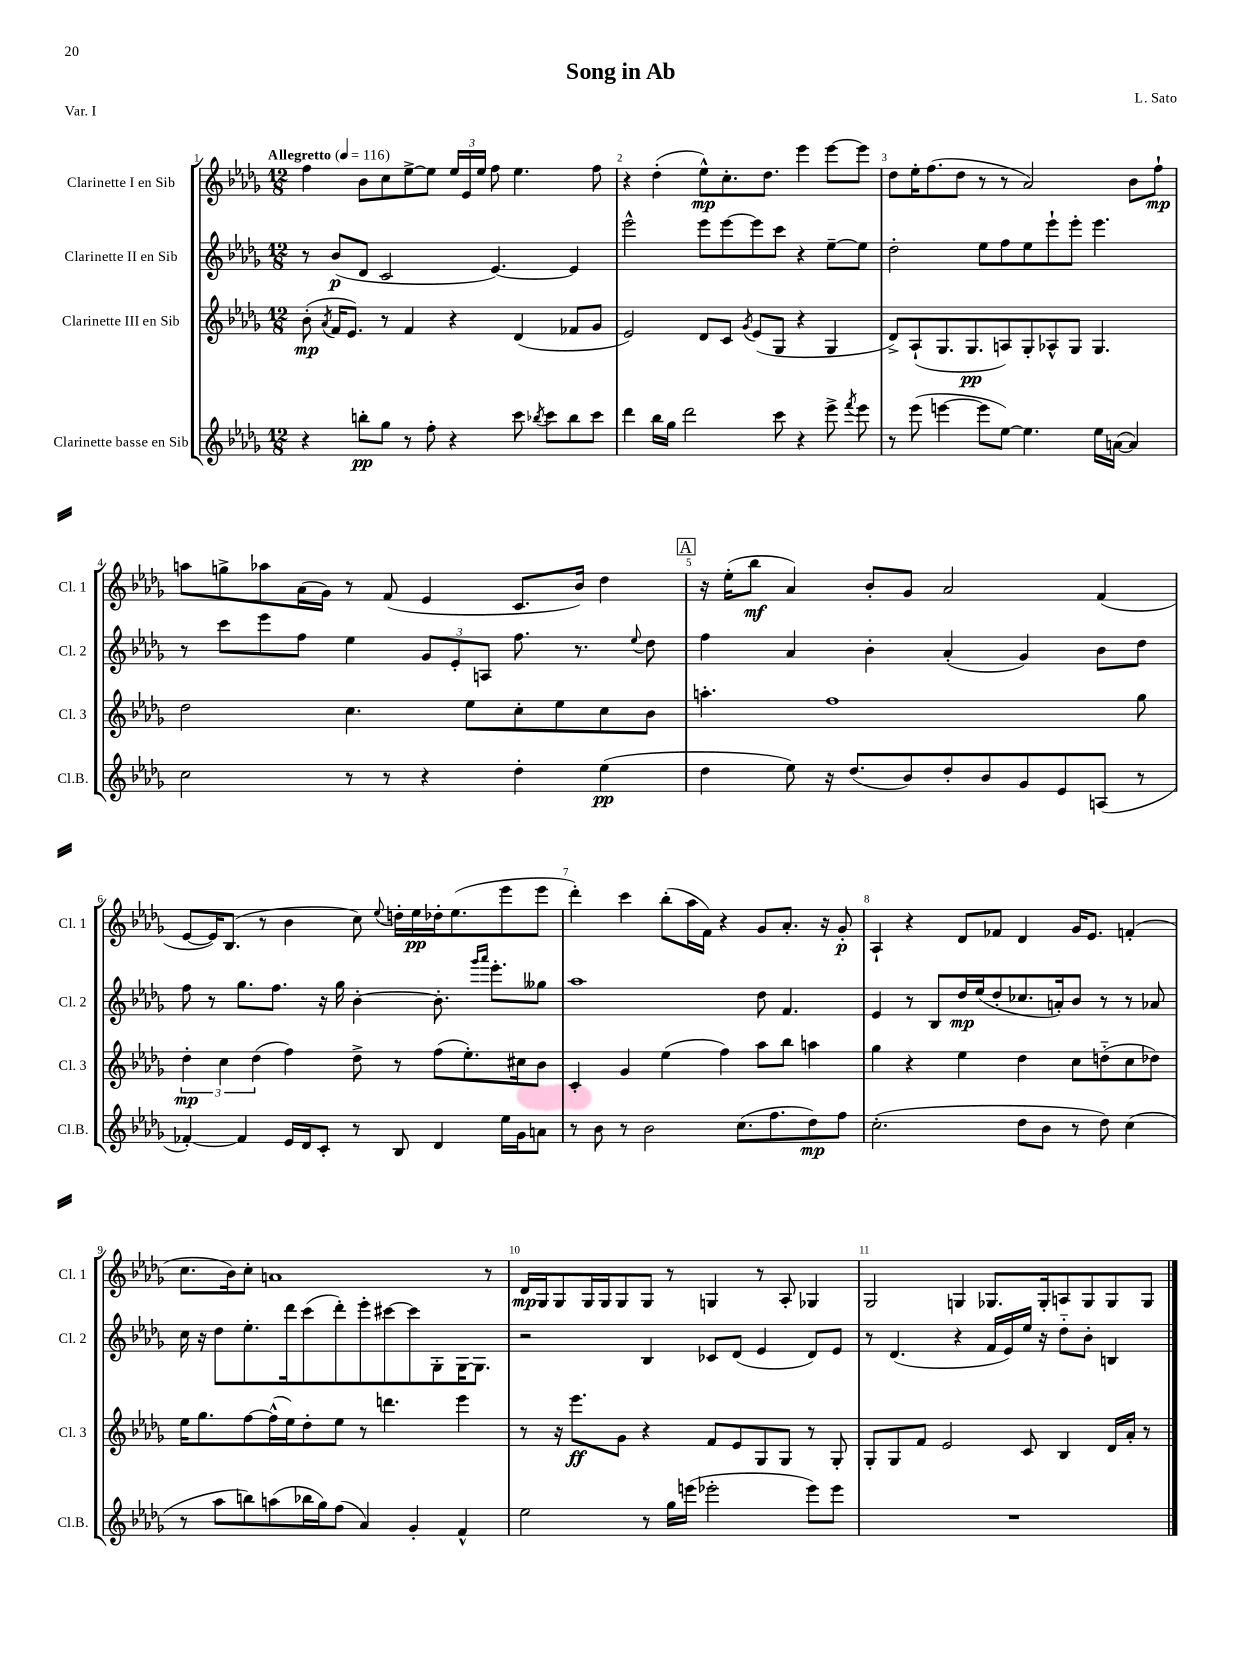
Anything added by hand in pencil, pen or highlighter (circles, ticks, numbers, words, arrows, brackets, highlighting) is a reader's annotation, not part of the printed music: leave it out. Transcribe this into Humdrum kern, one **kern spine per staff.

**kern	**kern	**kern	**kern
*staff4	*staff3	*staff2	*staff1
*clefG2	*clefG2	*clefG2	*clefG2
*k[b-e-a-d-g-]	*k[b-e-a-d-g-]	*k[b-e-a-d-g-]	*k[b-e-a-d-g-]
*M12/8	*M12/8	*M12/8	*M12/8
*MM116	*MM116	*MM116	*MM116
4r	(8b-'\	8r	4ff\
.	8qa-/	.	.
.	16f/LK	(8b-/L	.
.	8.e-/J)	.	.
8bb'\L	.	8d-/J	8b-\L
8gg-\J	8r	2c/	8cc\
8r	4f/	.	[8ee-^\
8ff'\	.	.	8ee-\]J
4r	4r	.	24ee-/LL
.	.	.	24e-/
.	.	.	24ee-/JJ
.	.	[4.e-/)	8ff\
8ccc\	(4d-/	.	4.ee-\
8qbb-/	.	.	.
8ccc\L	.	.	.
8bb-\	8f-/L	4e-/]	.
8ccc\J	8g-/J	.	8ff\
=	=	=	=
4ddd-\	2e-/)	2eee-^^\	4r
16bb-\LL	.	.	(4dd-'\
16gg-\JJ	.	.	.
2ddd-\	.	.	.
.	8d-/L	8eee-\L	8ee-^^\L)
.	8c/J	[8eee-\	8.cc'\
.	8qg-/	.	.
.	(8e-/L	8eee-\]	.
.	.	.	8.dd-\J
8ccc\	8G-/J	8ccc\J	.
4r	4r	4r	4eee-\
8eee-^\	4G-/	[8ee-~\L	[8eee-\L
8qfff/	.	.	.
8eee-\	.	8ee-\]J	8eee-\]J
=	=	=	=
8r	8d-^/L)	2dd-'\	8dd-\L
(8eee-\	(8A-`/	.	16ee-'\K
.	.	.	(8.ff\
[4eee\	8.G-/	.	.
.	.	.	8dd-\J
.	8.G-/	.	.
8eee\]L	.	8ee-\L	8r
[8ee-\J)	8A/)	8ff\	8r
4.ee-\]	8G-'/	8ee-\	2a-/)
.	8A-^^/	8eee-`\	.
.	8G-/J	8eee-'\J	.
16ee-\LL	4.G-/	4.eee-\	.
([16a\JJ	.	.	.
4a/])	.	.	8b-\L
.	.	.	8ff`\J
=	=	=	=
2cc\	2dd-\	8r	8aa\L
.	.	8ccc\L	8gg^\
.	.	8eee-\	8aa-\
.	.	8ff\J	(16a-\L
.	.	.	16g-\JJ)
8r	4.cc\	4ee-\	8r
8r	.	.	(8f/
4r	.	12g-/L	4e-/
.	.	12e-'/	.
.	8ee-\L	.	.
.	.	12A/J	.
4dd-'\	8cc'\	8.ff\	8.c/L
.	8ee-\	.	.
.	.	8.r	16b-/Jk)
(4ee-\	8cc\	.	4dd-\
.	.	8qqee-/	.
.	8b-\J	8dd-\	.
=	=	=	=
4dd-\	4.aa'\	4ff\	16r
.	.	.	(16ee-'\LK
.	.	.	8bb-\J
8ee-\)	.	4a-/	4a-/)
16r	1ff	.	.
(8.dd-/L	.	.	.
.	.	4b-'\	8b-'/L
8b-/)	.	.	8g-/J
8dd-'/	.	(4a-'/	2a-/
8b-/	.	.	.
8g-/	.	4g-/)	.
8e-/	.	.	.
(8A/J	.	8b-\L	(4f/
8r	8gg-\	8dd-\J	.
=	=	=	=
[4f-'/)	6dd-'\	8ff\	[8e-/L
.	.	8r	16e-/]K)
.	6cc\	.	.
.	.	.	(8.B-/J
4f-/]	.	8.gg-\L	.
.	(6dd-\	.	.
.	.	.	8r
.	.	8.ff\J	.
16e-/LL	4ff\)	.	4b-\
16d-/J	.	.	.
8c'/J	.	16r	.
.	.	16gg-\	.
8r	8dd-^\	[4b-'\	8cc\)
.	.	.	8qqee-/
8B-/	8r	.	16dd'\LL
.	.	.	16ee-\
4d-/	(8ff\L	8.b-'\]	16dd-'\J
.	.	.	(8.ee-\
.	8.ee-'\)	.	.
.	.	16qqggg-/LL	.
.	.	16qqaaa-/JJ	.
.	.	8.eee-'\L	.
16ee-\LL	.	.	8eee-\
16g-\J	16cc#\k	.	.
8a\J	8b-\J	8gg--\J	8eee-\J
=	=	=	=
8r	4c'/	1aa-	4ddd-'\)
8b-\	.	.	.
8r	4g-/	.	4ccc\
2b-\	.	.	.
.	(4ee-\	.	(8bb-'\L
.	.	.	16aa-\L
.	.	.	16f\JJ)
.	4ff\)	.	4r
(8.cc\L	.	.	.
.	8aa-\L	8dd-\	8g-/L
8.ff\	.	.	.
.	8bb-\J	4.f/	8.a-'/J
8dd-\)	4aa\	.	.
.	.	.	16r
8ff\J	.	.	8g-'/
=	=	=	=
(2.cc'\	4gg-\	4e-/	4A-`/
.	4r	8r	4r
.	.	8B-/L	.
.	4ee-\	16dd-/L	8d-/L
.	.	(16ee-/J	.
.	.	8dd-'/	8f-/J
8dd-\L	4dd-\	8.cc-/	4d-/
8b-\J	.	.	.
.	.	16a'/k)	.
8r	8cc\L	8b-/J	16g-/LK
.	.	.	8.e-/J
8dd-\)	(8dd'~\	8r	.
(4cc\	8cc\	8r	(4f'/
.	8dd-\J)	8a-/	.
=	=	=	=
8r	16ee-\LK	16cc\	8.cc\L
.	8.gg-\	16r	.
8aa-\L	.	8dd-\L	.
.	.	.	16b-\k)
8bb\)	[8ff\	8.ee-'\	8cc'\J
(8aa\	(16ff^^\]L	.	1a
.	16ee-\J)	16ddd-\k	.
16bb-\L	8dd-'\	(8ccc\	.
16gg-\J)	.	.	.
(8ff\J	8ee-\J	8ddd-'\)	.
4a-/)	8r	8eee-'\	.
.	4.ddd\	[8ccc#\	.
4g-'/	.	8ccc#\]	.
.	.	8G-'\	.
4f^^/	4eee-\	[16G-\K	.
.	.	8.G-\]J	.
.	.	.	8r
=	=	=	=
2ee-\	8r	2r	16d-/LL
.	.	.	16G-/J
.	16r	.	8G-/
.	8.eee-\L	.	.
.	.	.	16G-/L
.	.	.	16G-/J
.	8g-\J	.	8G-/
8r	4r	4B-/	8G-/J
16gg-\LL	.	.	8r
(16eee\JJ	.	.	.
2eee-'\	8f/L	8c-/L	4G/
.	8e-/	(8d-/J	.
.	8G-/	4e-/	8r
.	8G-/J	.	8A-'/
8eee-\L)	8r	8d-/L)	4G-/
8eee-\J	8G-'/	8e-/J	.
=	=	=	=
1.r	8G-'/L	8r	2G-/
.	8G-/	(4.d-/	.
.	8f/J	.	.
.	2e-/	.	.
.	.	4r	4G/
.	.	16f/LL	8.G-/L
.	.	16e-/)	.
.	8c/	16ee-/JJ	.
.	.	16r	16G-'/k
.	4B-/	8dd-'~\L	8A/
.	.	8b-'\J	8G-/
.	16d-/LL	4B/	8G-/
.	16a-'/JJ	.	.
.	8r	.	8G-/J
==	==	==	==
*-	*-	*-	*-
